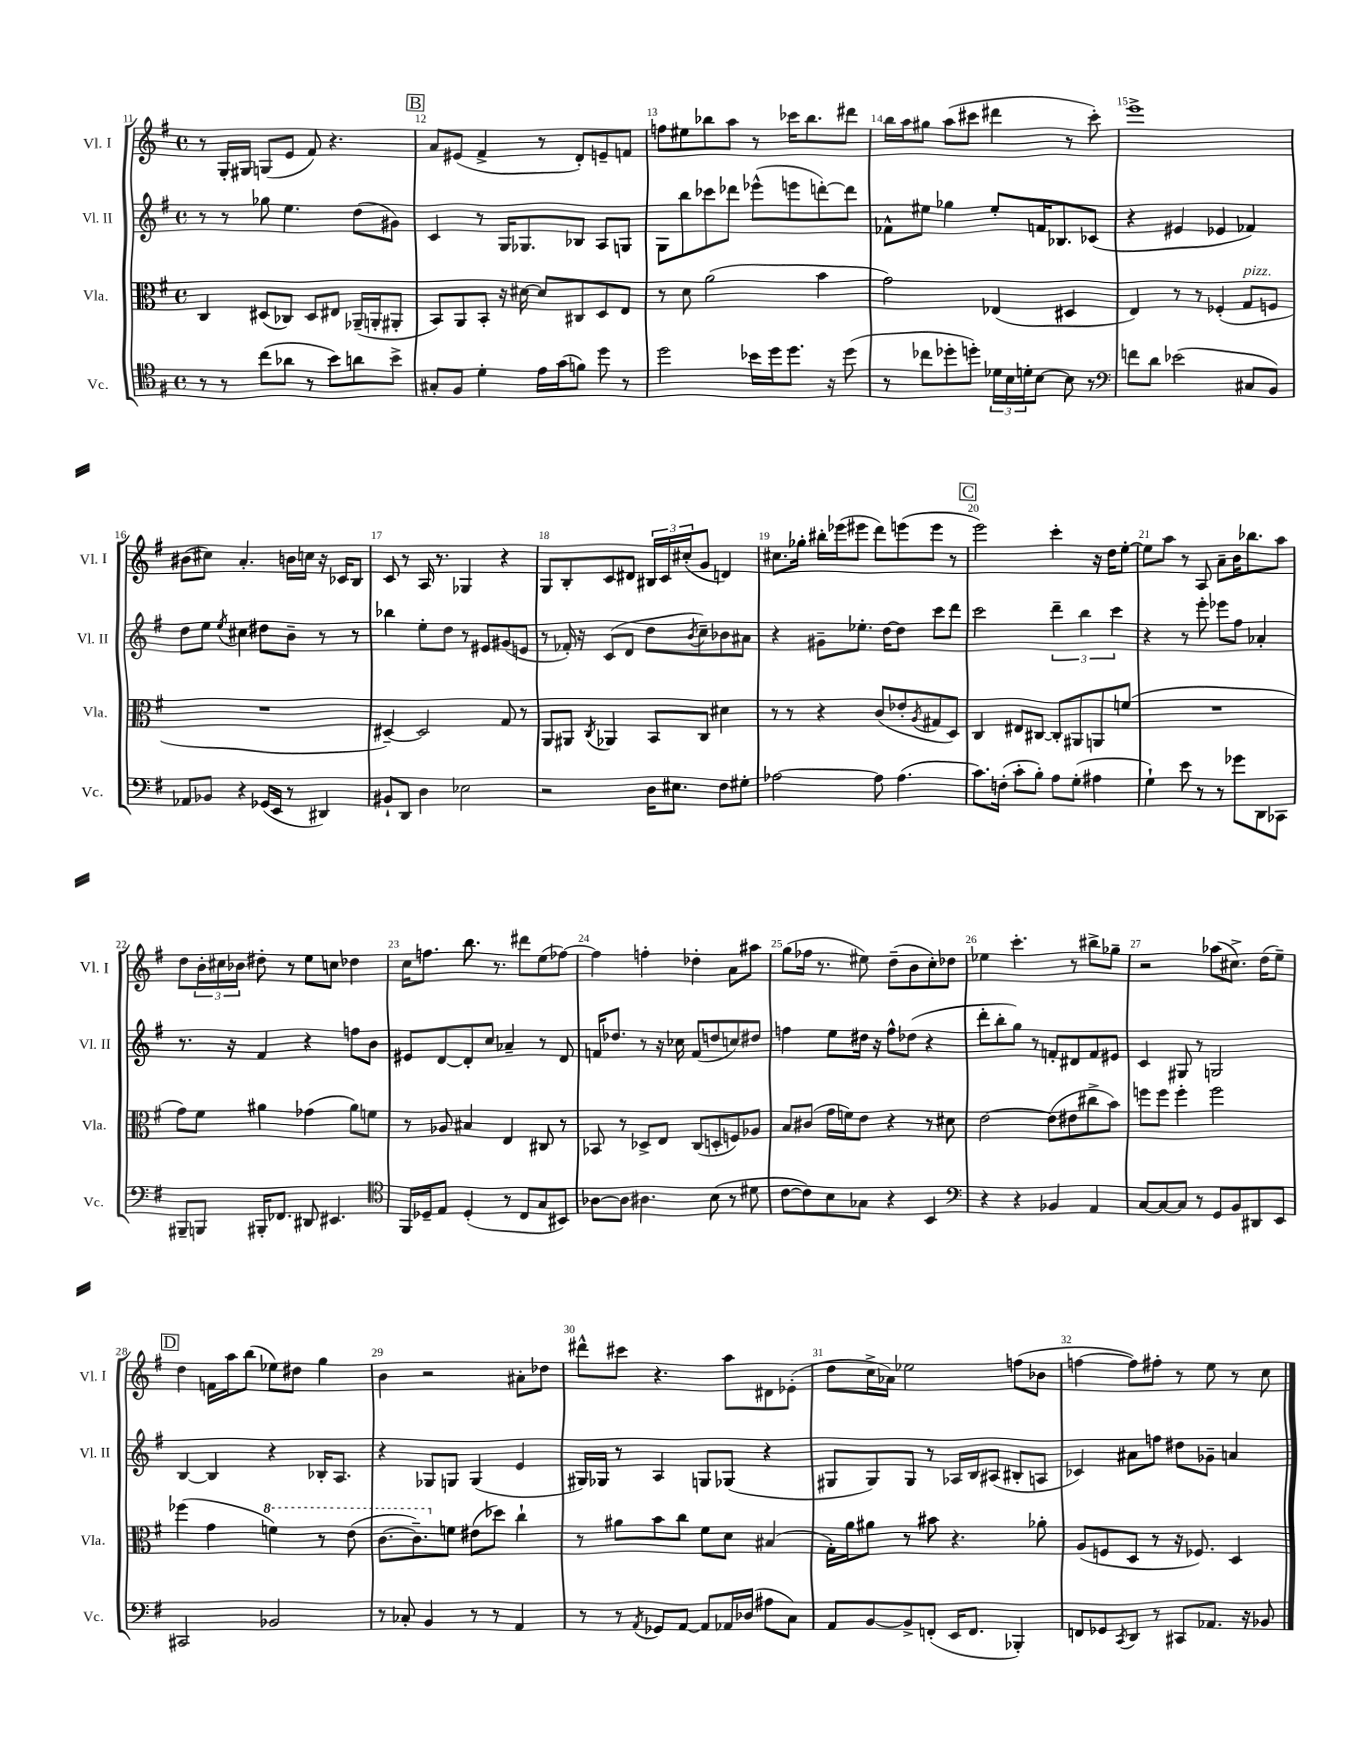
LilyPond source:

<<
\new StaffGroup <<
\new Staff = "s0" \with { instrumentName = "Vl. I" shortInstrumentName = "Vl. I" } {
    \clef treble \key g \major \defaultTimeSignature \time 4/4
    r8 g16-. gis16 g8( e'8 fis'8) r4. |
    \mark \markup { \box "B" } a'8 eis'8( fis'4-> r8 d'8-.) e'8-- f'8 |
    f''8 eis''8 bes''8 a''8 r8 ces'''16 bes''8. dis'''8 |
    b''16 a''16 gis''8 a''8( cis'''8 dis'''4 r8 cis'''8-.) |
    e'''1-> |
    bis'8( cis''8) a'4.-. b'16 c''16 r16 ces'16 b8 |
    c'8 r8 a16 r8. ges4 r4 |
    g8 b8-. c'8 dis'8 \tuplet 3/2 { bis16 c'16 cis''16-.( } g'8 d'4) |
    cis''8. ges''16-. bis''16-. ees'''16( eis'''8 d'''8) e'''8( e'''8 r8 |
    \mark \markup { \box "C" } e'''2) c'''4-. r16 d''16 e''8~-. |
    e''8 a''8 r8 a8 a'8-- b'16 bes''8. a''8 |
    d''8 \tuplet 3/2 { b'16-. cis''16 bes'16 } dis''8-. r8 e''8 c''8 des''4 |
    c''16 f''8. b''8. r8. dis'''8 e''8( fes''8~) |
    fes''4 f''4-. des''4-. a'8 ais''8 |
    g''8( fes''16 r8. eis''8) d''8--( b'8 c''8-.) des''8 |
    ees''4 c'''4.-. r8 bis''8-> ges''8-- |
    r2 aes''8( cis''8.->) d''16( e''8--) |
    \mark \markup { \box "D" } d''4 f'16 a''16 b''8( ees''8) dis''8 g''4 |
    b'4 r2 ais'8-. des''8 |
    dis'''8-^ cis'''8 r4. a''8 dis'8 ees'8-.( |
    d''8 c''16-> aes'16) ees''2 f''8( bes'8 |
    f''4~ f''8) fis''8-. r8 e''8 r8 c''8 \bar "|." |
}
\new Staff = "s1" \with { instrumentName = "Vl. II" shortInstrumentName = "Vl. II" } {
    \clef treble \key g \major \defaultTimeSignature \time 4/4
    r8 r8 ges''8 e''4. d''8( gis'8) |
    \mark \markup { \box "B" } c'4 r8 g16 ges8. bes8 a8 g8 |
    g8 b''8 ces'''8 des'''8 ees'''8-^( e'''8 d'''8~-.) d'''8 |
    fes'8-^ eis''8 ges''4 eis''8-. f'16 bes8. ces'8( |
    r4 eis'4 ees'4 fes'4) |
    d''8 e''8 \acciaccatura { e''8 } cis''4 dis''8 b'8-- r8 r8 |
    bes''4 e''8-. d''8 r8 eis'8 gis'8( e'8 |
    r8 fes'16-.) r16 c'8( d'8 d''8 \acciaccatura { b'8 } c''8--) bes'8 ais'8 |
    r4 gis'8-- ees''8.-. d''16~ d''8 c'''8 d'''8 |
    \mark \markup { \box "C" } c'''2 \tuplet 3/2 { d'''4-- b''4 c'''4 } |
    r4 r8 e'''8-. ees'''8 fis''8 aes'4-. |
    r8. r16 fis'4 r4 f''8 b'8 |
    eis'8 d'8~ d'8-. c''8 aes'4-- r8 d'8 |
    f'16 des''8. r8 r16 ces''16 f'8( d''8 c''8) dis''8 |
    f''4 e''8 dis''16 r16 f''8-^ des''8( r4 |
    d'''8-. b''8-. g''8) r8 f'8-. dis'8 f'8 eis'8 |
    c'4 gis8 r8 g2 |
    \mark \markup { \box "D" } b4~ b4 r4 bes16-. a8. |
    r4 ges8 g8 g4( e'4 |
    gis16) ges16 r8 a4 g8 ges8( r4 |
    gis8 gis8) gis8 r8 aes16 b16 ais8( bis8-. a8 |
    ces'4) ais'8 f''8 dis''8 ges'8-- a'4 \bar "|." |
}
\new Staff = "s2" \with { instrumentName = "Vla." shortInstrumentName = "Vla." } {
    \clef alto \key g \major \defaultTimeSignature \time 4/4
    c4 dis8( ces8) dis8 eis8 aes,16--( a,16-. ais,8-. |
    \mark \markup { \box "B" } b,8) a,8 b,8-. r16 dis'16~ dis'8 cis8 d8 e8 |
    r8 d'8 a'2( b'4 |
    g'2) ees4( dis4 |
    e4) r8 r8 fes4-.( g8^\markup { \italic "pizz." } f8 |
    R1 |
    dis4~--) dis2 g8 r8 |
    a,8 ais,8 \acciaccatura { c8 } aes,4 b,8 c8 dis'4 |
    r8 r8 r4 c'8( ees'8-. \acciaccatura { a8 } gis8 d8) |
    \mark \markup { \box "C" } c4 eis8 cis8~ cis8-. ais,8 a,8 f'8( |
    R1 |
    g'8) fis'8 ais'4 ges'4( ais'8) f'8 |
    r8 aes8 bis4 e4 cis8 r8 |
    bes,8 r8 des8-> e8 c8( d8-. f8) aes8 |
    b8 cis'8( g'16 f'16) e'8 r4 r8 dis'8 |
    e'2~ e'8( eis'8 cis''8-> b'8) |
    f''8 f''8 f''4-. f''2 |
    \mark \markup { \box "D" } fes''4( g'4 \ottava #1 f''4) r8 e''8( |
    c''8.~ c''8.--) \ottava #0 f'8 eis'8( des''8) c''4-! |
    r8 ais'8 b'8 c''8 fis'8 d'8 bis4( |
    g16-.) a'16 ais'8 r8 bis'8 r4. aes'8-. |
    a8( f8 d8 r8 r16 fes8.) d4 \bar "|." |
}
\new Staff = "s3" \with { instrumentName = "Vc." shortInstrumentName = "Vc." } {
    \clef tenor \key g \major \defaultTimeSignature \time 4/4
    r8 r8 c''8( aes'8 r8 b'8) a'8 b'8-> |
    \mark \markup { \box "B" } gis8-. fis8 d'4-. e'16 g'16( f'8) d''8 r8 |
    d''2 bes'16 d''16 d''8. r16 d''8( |
    r8 ces''8 des''8-. d''8-.) \tuplet 3/2 { des'16 b16 d'16-. } b8~ b8 r8 |
    \clef bass f'8 d'8 ees'2( cis8 b,8) |
    aes,8 bes,8 r4 ges,16( e,16 r8 dis,4) |
    bis,8-! d,8 d4 ees2 |
    r2 d16 eis8. fis8 gis8-. |
    aes2~ aes8 aes4.( |
    \mark \markup { \box "C" } c'8.) f16-.( c'8-. b8-.) a8 g8-.( ais4 |
    g4-!) e'8 r8 r8 ges'8 d,8 ces,8 |
    bis,,8-- b,,8 bis,,16-. fes,8. dis,8 eis,4. |
    \clef tenor fis,16 des16-- e8 des4-.( r8 c8 g8 bis,8) |
    aes8~ aes8 ais4. b8( r8 dis'8 |
    c'8~ c'8) b8 ges8 r4 b,4 |
    \clef bass r4 r4 bes,4 a,4 |
    c8~ c8~ c8 r8 g,8 b,8 dis,8 e,8 |
    \mark \markup { \box "D" } cis,2 bes,2 |
    r8 ces8-. b,4 r8 r8 a,4 |
    r8 r8 \acciaccatura { a,8 } ges,8 a,8~ a,8 aes,16 des16( ais8 c8) |
    a,8 b,8~ b,8-> f,8-.( e,16 f,8. bes,,4-.) |
    f,8 ges,8 \acciaccatura { c,8 } d,8 r8 cis,8 aes,8. r16 bes,8 \bar "|." |
}
>>
>>
\layout { \context { \Score currentBarNumber = #11 \override BarNumber.break-visibility = ##(#f #t #t) barNumberVisibility = #all-bar-numbers-visible } }
